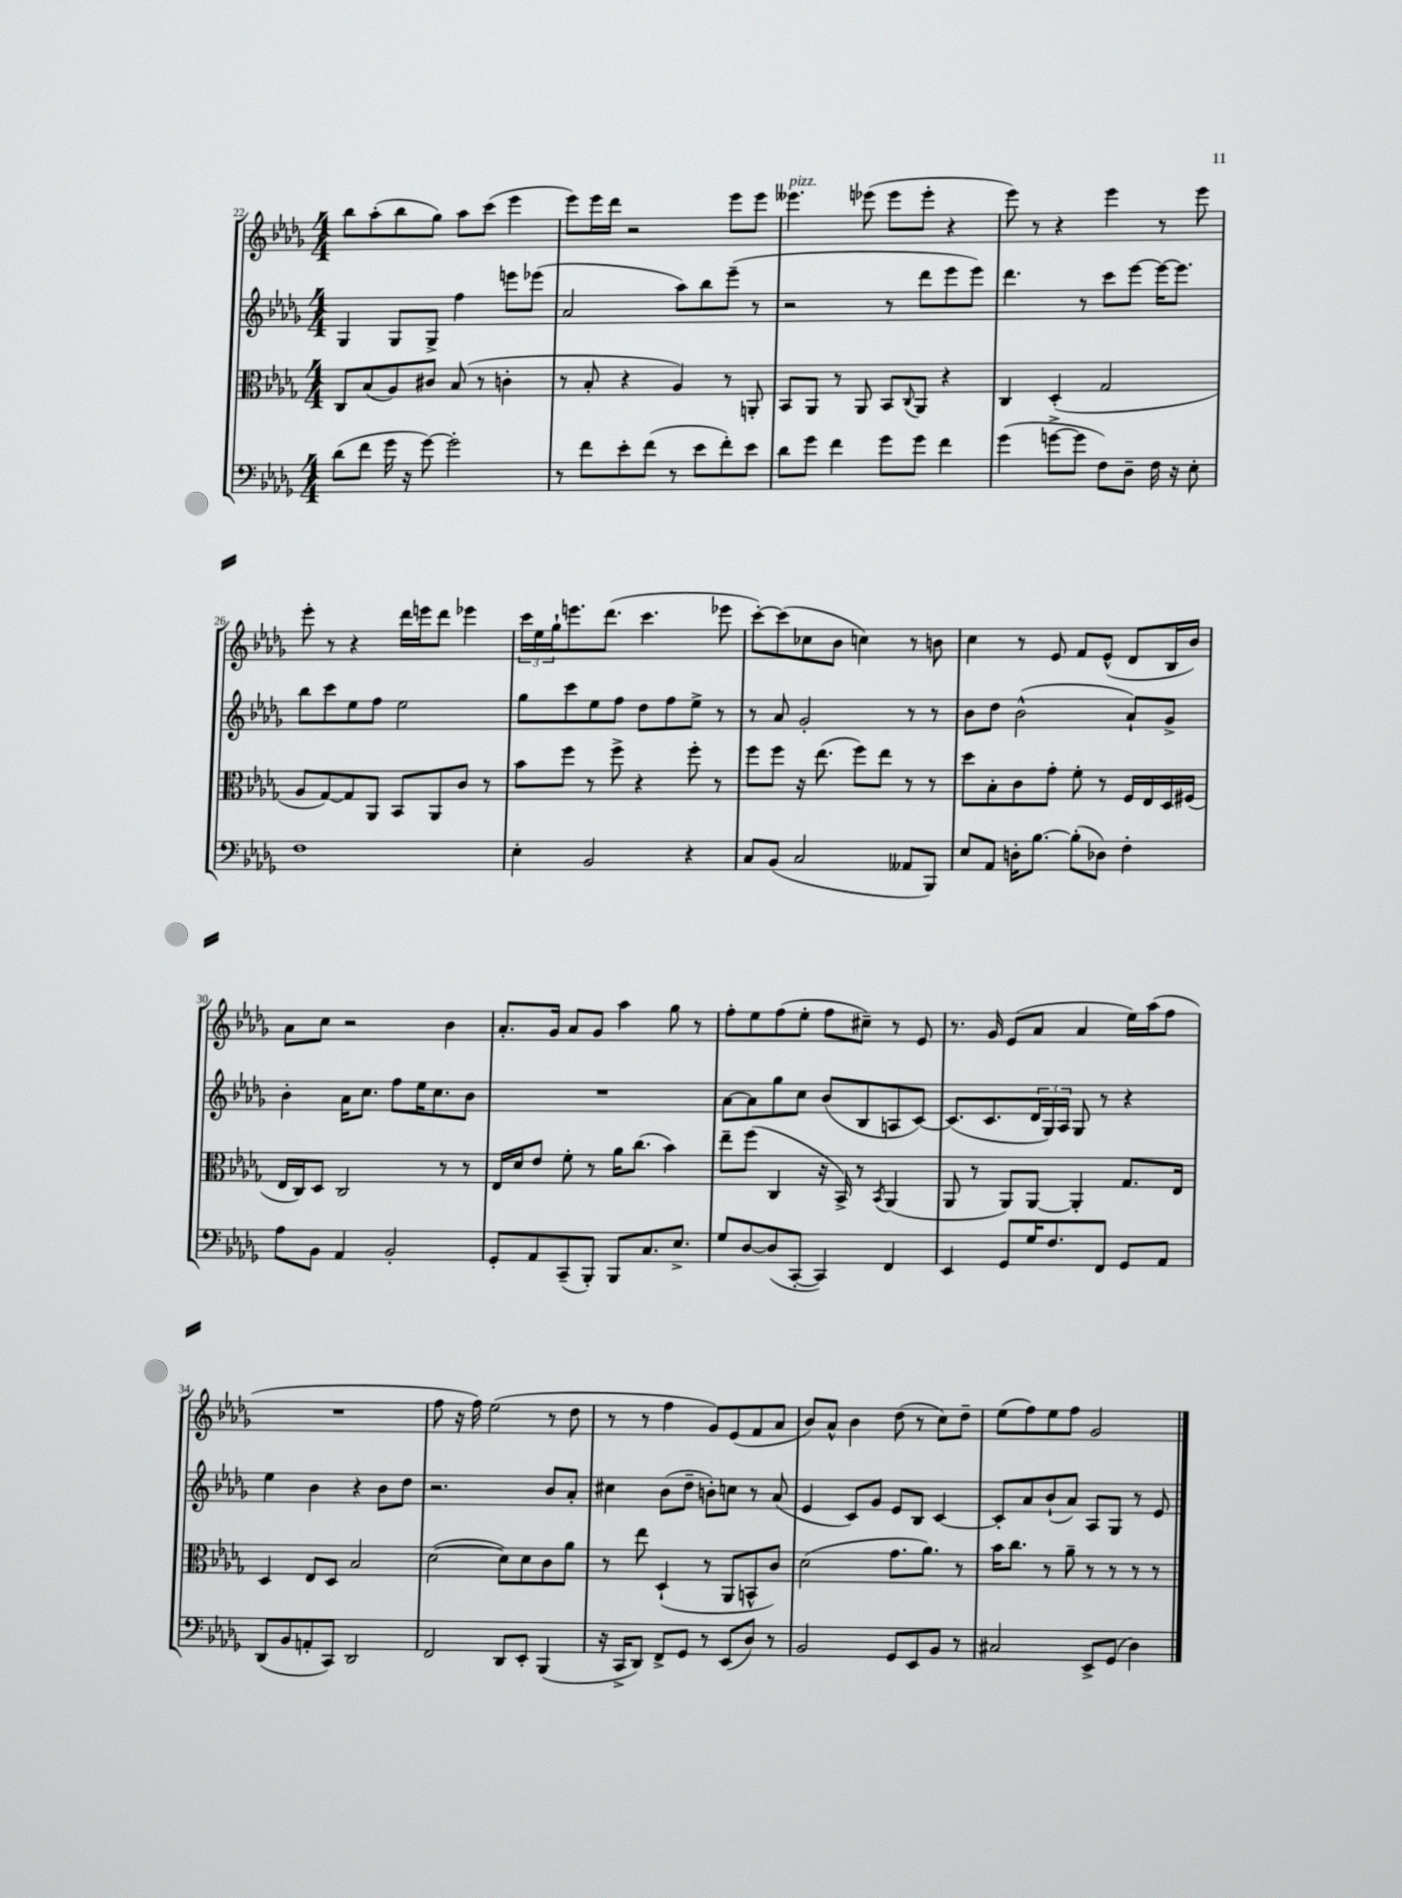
<<
\new StaffGroup <<
\new Staff = "s0" {
    \clef treble \key des \major \numericTimeSignature \time 4/4
    bes''8 aes''8-.( bes''8 ges''8) aes''8 c'''8( ees'''4 |
    ees'''8) ees'''16 des'''16 r2 ees'''8 ees'''8 |
    eeses'''4.^\markup { \italic "pizz." } ees'''8( ees'''8 ees'''8-. r4 |
    ees'''8) r8 r4 ees'''4 r8 ees'''8 |
    ees'''8-. r8 r4 des'''16 e'''16 des'''8 ees'''4 |
    \tuplet 3/2 { c'''16 ees''16 ges''16-! } e'''8. des'''8.( c'''4. ees'''8 |
    c'''8~-.) c'''8( ces''8 bes'8 c''4) r8 b'8 |
    c''4 r8 ees'8 f'8 ees'8-^( des'8 bes16 bes'16) |
    aes'8 c''8 r2 bes'4 |
    aes'8.-. ges'16 aes'8 ges'8 aes''4 ges''8 r8 |
    f''8-. ees''8 f''8( ees''8-. f''8 cis''8--) r8 ees'8 |
    r8. ges'16 ees'8( aes'8 aes'4 ees''16) aes''16( f''8 |
    R1 |
    f''8 r16 f''16) ees''2( r8 des''8 |
    r8 r8 f''4 ges'8) ees'8( f'8 aes'8 |
    bes'8) aes'8-^ bes'4 des''8( r8 c''8) des''8-- |
    ees''8( f''8) ees''8 f''8 ges'2 \bar "|." |
}
\new Staff = "s1" {
    \clef treble \key des \major \numericTimeSignature \time 4/4
    ges4 ges8 ges8-> f''4 e'''8 ees'''8( |
    aes'2 aes''8) bes''8 ees'''8--( r8 |
    r2 r8 des'''8 ees'''8 ees'''8) |
    des'''4. r8 c'''8 ees'''8~ ees'''16~ ees'''8. |
    bes''8 c'''8 ees''8 f''8 ees''2 |
    ges''8 c'''8 ees''8 f''8 des''8 f''8 ees''8-> r8 |
    r8 aes'8 ges'2-. r8 r8 |
    bes'8 des''8 bes'2-^( aes'8-!) ges'8-> |
    bes'4-. aes'16 c''8. f''8 ees''16 c''8. bes'8 |
    R1 |
    aes'8~ aes'8 ges''8 c''8 bes'8( bes8 a8 c'8~) |
    c'8.( c'8. \tuplet 3/2 { des'16 ges16) aes16 } ges8 r8 r4 |
    ees''4 bes'4 r4 bes'8 des''8 |
    r2. bes'8 aes'8-. |
    cis''4 bes'8( des''8-- b'8-.) c''8 r8 aes'8( |
    ees'4 c'8) ges'8 ees'8 bes8 c'4~ |
    c'8-. aes'8 bes'8-!( aes'8) aes8 ges8 r8 ees'8 \bar "|." |
}
\new Staff = "s2" {
    \clef alto \key des \major \numericTimeSignature \time 4/4
    c8 bes8( aes8) cis'8 bes8( r8 c'4-. |
    r8 bes8-. r4 aes4) r8 a,8-. |
    bes,8 aes,8 r8 aes,8 bes,8 \appoggiatura { c8 } aes,8 r4 |
    c4 des4-.( ges2 |
    aes8 ges8~) ges8 aes,8 bes,8 aes,8 c'8 r8 |
    bes'8 f''8 r8 f''8-> r4 f''8-. r8 |
    f''8 f''8 r16 ees''8.( f''8) ees''8 r8 r8 |
    des''8 bes8-. c'8 ges'8-. f'8-. r8 f16 ees16 des16 fis16( |
    ees16 c16) des8 c2 r8 r8 |
    ees16 des'16 ees'8 f'8-. r8 aes'16 c''8.( bes'4) |
    ees''8-- f''8( c4 r16 bes,16->) r8 \acciaccatura { bes,8 } aes,4( |
    aes,8 r8 aes,8) aes,8~ aes,4-. ges8. ees16 |
    des4 ees8 des8 bes2 |
    des'2~( des'8) des'8 c'8 aes'8 |
    r8 ees''8 des4-!( r8 aes,8 b,8-^ c'8) |
    des'2( ges'8. aes'8.) r8 |
    bes'16 c''8. r8 aes'8-- r8 r8 r8 r8 \bar "|." |
}
\new Staff = "s3" {
    \clef bass \key des \major \numericTimeSignature \time 4/4
    des'8( f'8 ges'16 r16 ges'8~) ges'2-. |
    r8 f'8 ees'8-. f'8( r8 ees'8 f'8-.) ees'8 |
    des'8 ges'8 f'4 ges'8 ges'8 f'4 |
    ges'4( g'8~-> g'8 f8) des8-- f16 r16 ees8-. |
    f1 |
    ees4-. bes,2 r4 |
    c8 bes,8( c2 aeses,8 bes,,8) |
    ees8 aes,8 d16-. bes8.~ bes8-.( des8) f4-. |
    aes8 bes,8 aes,4 bes,2-. |
    ges,8-. aes,8 c,8--( bes,,8-.) bes,,8 c8. ees8.-> |
    ges8 des8~ des8( c,8~-. c,4) f,4 |
    ees,4 ges,8 ges16 f8. f,8 ges,8 aes,8 |
    des,8( bes,8 a,8-. c,8) des,2 |
    f,2 des,8 ees,8-. bes,,4( |
    r16 c,16-> des,8) f,8-> ges,8 r8 ees,8( des8) r8 |
    bes,2 ges,8 ees,8 bes,8 r8 |
    cis2 ees,8-> ges,8( des4) \bar "|." |
}
>>
>>
\layout { \context { \Score currentBarNumber = #22 } }
